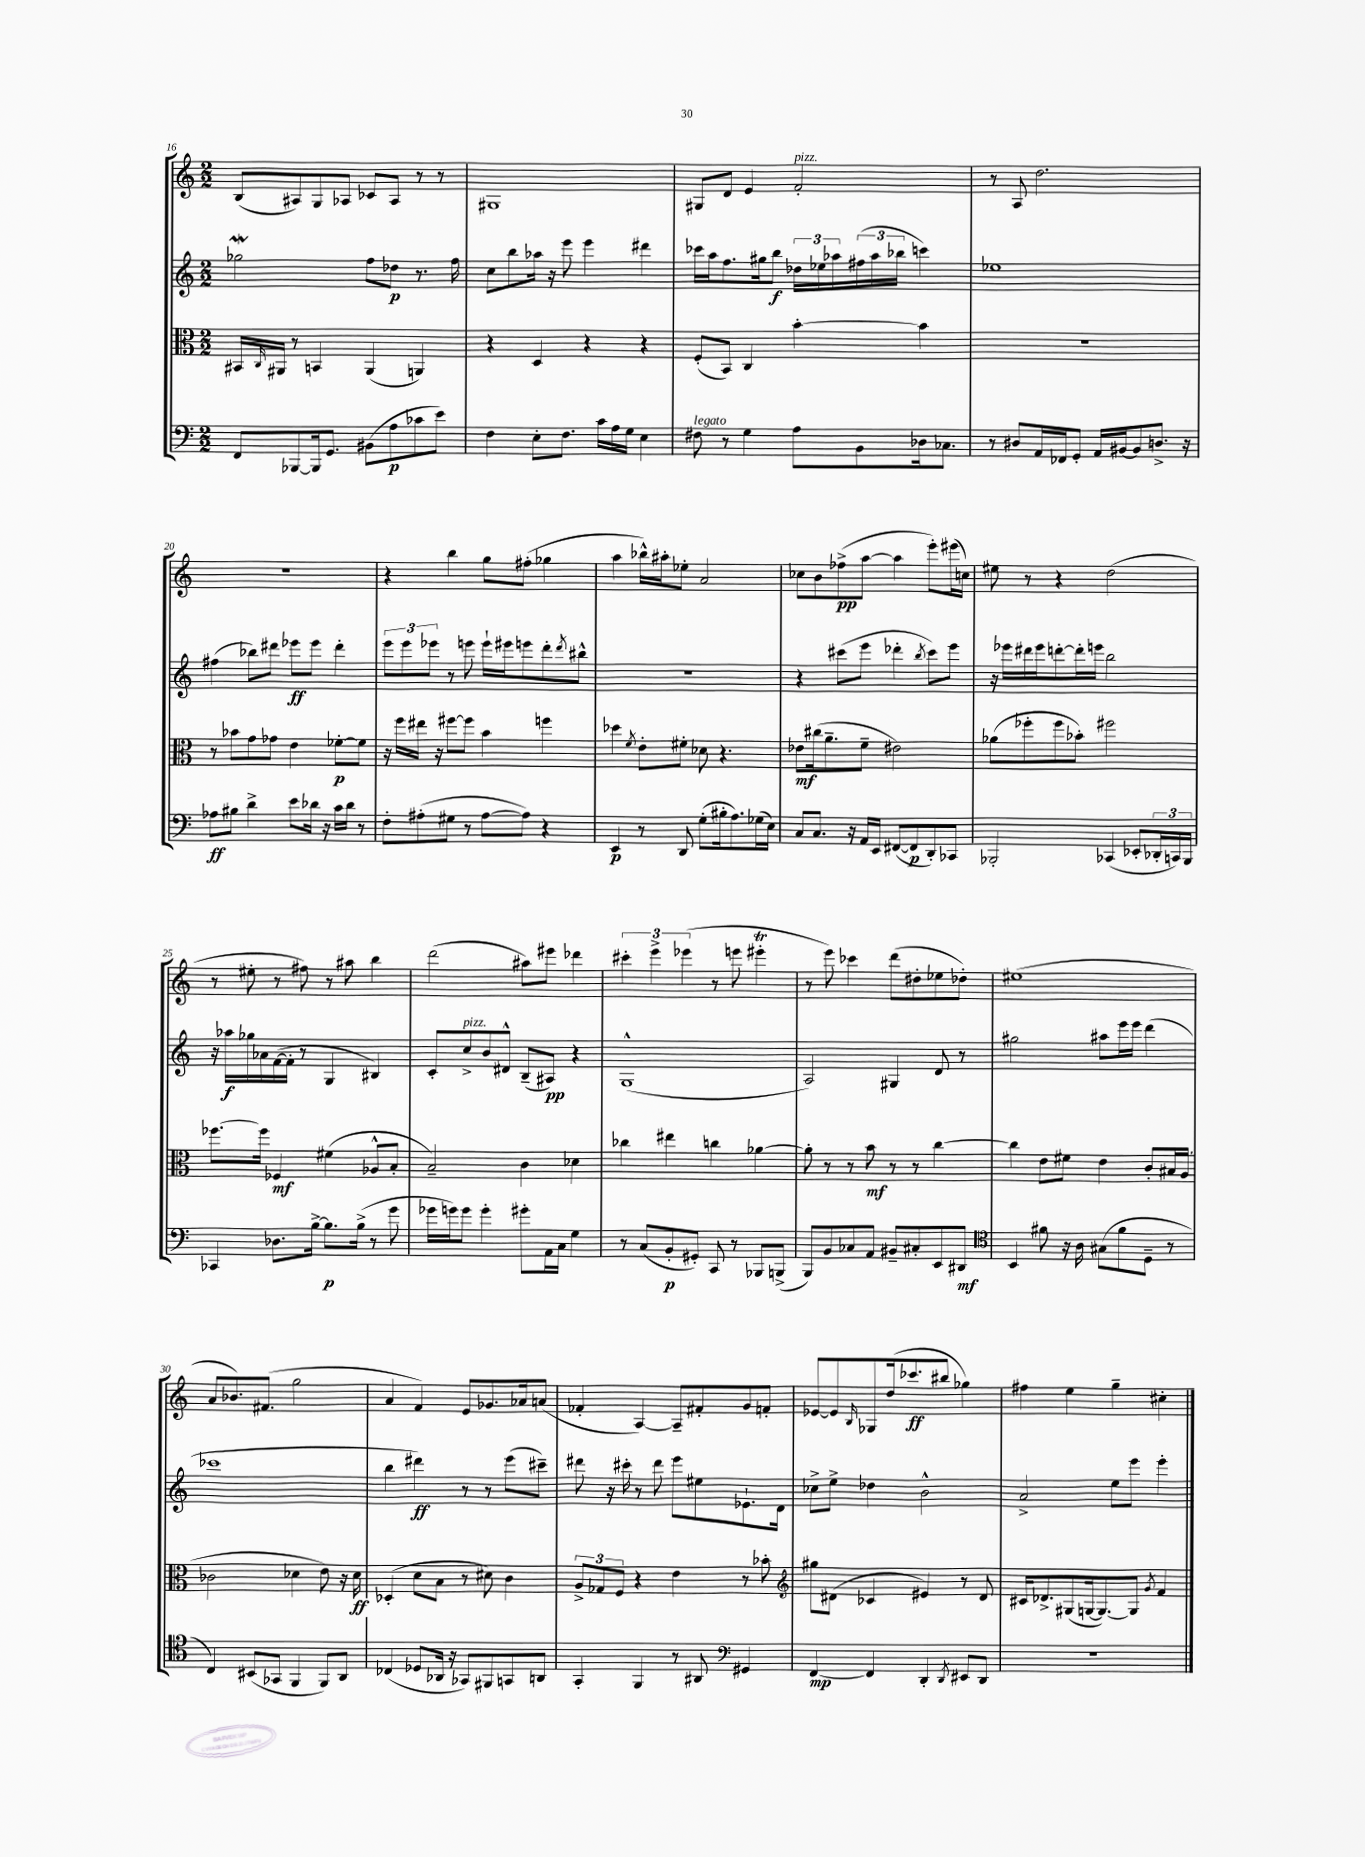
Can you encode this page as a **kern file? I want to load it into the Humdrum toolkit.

**kern	**kern	**kern	**kern
*staff4	*staff3	*staff2	*staff1
*clefF4	*clefC3	*clefG2	*clefG2
*k[]	*k[]	*k[]	*k[]
*M2/2	*M2/2	*M2/2	*M2/2
8FF/L	16BB#/LL	2gg-\	(8B/L
.	16qqC/	.	.
.	16AA#/JJ	.	.
[8BBB-/	8r	.	8A#/)
16BBB-/]k	4BB/	.	8G/
8.GG/J	.	.	.
.	.	.	8A-/J
(8BB#\L	(4AA#/	8ff\L	8c-/L
8A\	.	8dd-\J	8A-/J
8c-\	4AA/)	8.r	8r
8e\J)	.	.	8r
.	.	16ff\	.
=	=	=	=
4F\	4r	8cc\L	1G#
.	.	8bb\	.
8E'\L	4D/	16aa-\Jk	.
.	.	16r	.
8.F\J	.	8eee\	.
.	4r	4eee\	.
16c\LL	.	.	.
16A\	.	.	.
16G\JJ	.	.	.
4E\	4r	4ddd#\	.
=	=	=	=
8F#\	(8F'/L	16ccc-\LL	8G#/L
.	.	16aa\J	.
8r	8BB/J)	8.ff\	8d/J
4G\	4C/	.	4e/
.	.	16gg#\k	.
.	.	8bb\J	.
8A\L	[4b'\	24dd-\LL	2f'/
.	.	24ee-\	.
.	.	24aa-\	.
8BB\	.	(24ff#\	.
.	.	24aa-\	.
.	.	24bb-\JJ	.
16D-\k	4b\]	4ccc\)	.
8.C-\J	.	.	.
=	=	=	=
8r	1r	1ee-	8r
8D#/L	.	.	8A/
16AA/L	.	.	2.dd\
16FF-/J	.	.	.
8GG'/J	.	.	.
16AA/LL	.	.	.
[16BB#/J	.	.	.
8BB#/]	.	.	.
8.D^/J	.	.	.
16r	.	.	.
=	=	=	=
8A-\L	8r	(4ff#\	1r
8B#\J	8b-\L	.	.
4d^\	8g\	8bb-\L)	.
.	8g-\J	8ddd#\J	.
8e\L	4e\	8eee-\L	.
16d-\Jk	.	8eee-\J	.
16r	.	.	.
16c\LL	[8f-'\L	4ddd#'\	.
16d-\JJ	.	.	.
8r	8f-\]J	.	.
=	=	=	=
8F'\L	16r	12eee\L	4r
.	16ff\LL	.	.
.	.	12eee\	.
(8A#'\	16ee#\JJ	.	.
.	.	12eee-\J	.
.	16r	.	.
8G#\J	[8ff#\L	8r	4bb\
8r	8ff#\]J	8eee\	.
[8A#\L	4b\	16eee`\LL	8gg\L
.	.	16eee#\J	.
8A#\]J)	.	8eee\	(8ff#'\J
4r	4ff\	8ddd'\	4gg-\
.	.	8qddd/	.
.	.	8bb#^^\J	.
=	=	=	=
4EE/	4dd-\	1r	4aa\
.	8qf/	.	.
8r	8e'\L	.	16bb-^^\LL)
.	.	.	16aa#'\J
8DD/	8f#'\J	.	8ee-'\J
(8G'\L	8d-\	.	2a/
16B#'\k	4.r	.	.
8.A\)	.	.	.
(16G-\L	.	.	.
16E\JJ)	.	.	.
=	=	=	=
8C/L	8e-\L	4r	8cc-\L
8.C/J	(16cc#\k	.	8b\
.	8.a~\	.	.
.	.	(8ccc#\L	(8ff-^\
16r	.	.	.
16AA/LL	8f~\J	8eee\J	[8aa\J
16EE/JJ	.	.	.
([8FF#/L	2e#\)	4ddd-'\	4aa\]
8FF#/]	.	.	.
.	.	8qbb/	.
8DD'/)	.	8ccc#\L)	8eee'\L)
8CC-/J	.	8eee\J	(16eee#\L
.	.	.	16cc\JJ)
=	=	=	=
2BBB-'/	(8a-\L	16r	8ee#\
.	.	16eee-\LL	.
.	8ff-'\	16ddd#\	8r
.	.	16eee-\J	.
.	8ff-\	[8ddd'\	4r
.	8b-'\J)	16ddd'\]L	.
.	.	16eee\JJ	.
(4CC-/	2ff#\	2bb\	(2dd\
8EE-'/L	.	.	.
24DD-'/L	.	.	.
24CC/)	.	.	.
24BBB-/JJ	.	.	.
=	=	=	=
4CC-/	[8.ff-\L	16r	8r
.	.	16aa-\LL	.
.	.	16gg-\	8ee#'\
.	16ff-\]Jk	16a-\	.
8.D-\L	4F-/	([16f\	8r
.	.	16f'\]JJ	.
.	.	8r	8ff#\)
[16B^\Jk	.	.	.
8.B\]L	(4f#\	4G/	8r
.	.	.	8aa#\
(16B^\Jk	.	.	.
8r	8A-^^/L	4B#/)	4bb\
8g\	8B'/J	.	.
=	=	=	=
16g-\LL	2B~/)	8c'/L	(2ddd\
16g\J)	.	.	.
8g\J	.	8cc^/	.
4g'\	.	8b/	.
.	.	8d#^^/J	.
8g#'\L	4c\	(8B~/L	8aa#\L)
16AA\L	.	8A#/J)	8eee#\J
16C\JJ	.	.	.
4G\	4d-\	4r	4ddd-\
=	=	=	=
8r	4cc-\	(1G^^	6ccc#'\
(8C/L	.	.	.
.	.	.	6eee^\
8BB'/	4ee#\	.	.
.	.	.	(6eee-\
8GG#'/J)	.	.	.
8CC/	4cc\	.	8r
8r	.	.	8eee\
8BBB-/L	[4a-\	.	4eee#'\
(8BBB^/J	.	.	.
=	=	=	=
8BBB/L)	8a-'\]	2A/)	8r
8BB/	8r	.	8eee\)
8C-/	8r	.	4ccc-\
8AA/J	8b\	.	.
8BB#~/L	8r	4G#/	(8ddd\L
8C#'/	8r	.	8dd#'\
8EE/	[4cc\	8d/	8ee-\
8DD#/J	.	8r	8dd-'\J)
=	=	=	=
*clefC4	*	*	*
4BB/	4cc\]	2gg#\	(1ee#
8f#\	8e\L	.	.
16r	8f#\J	.	.
16A\	.	.	.
(8G#\L	4e\	8aa#\L	.
8f#\	.	16eee\L	.
.	.	16eee\JJ	.
8D~\J	8c'/L	(4ddd\	.
8r	16B#/L	.	.
.	(16A/JJ	.	.
=	=	=	=
4C/)	2c-\	1ccc-	8a/L
.	.	.	8.b-/)
(8BB#/L	.	.	.
.	.	.	(8.f#/J
8GG-/J	.	.	.
4FF/	4d-\	.	2gg\
8FF/L)	8e\)	.	.
8AA/J	16r	.	.
.	16d-\	.	.
=	=	=	=
(4C-/	(4D-'/	4bb\	4a/
8D-/L	8d\L	4ddd#\)	4f/)
16AA-/Jk	8B\J	.	.
16r	.	.	.
8GG-/L)	8r	8r	8e/L
8FF#/	8d#\)	8r	8.g-/
8GG/	4c\	(8eee\L	.
.	.	.	16a-/k
8AA/J	.	8ccc#~\J)	(8a/J
=	=	=	=
4GG'/	12A^/L	8ddd#\	4f-'/
.	12G-/	.	.
.	.	16r	.
.	12F/J	.	.
.	.	16ccc#'\	.
4FF/	4r	8r	[4A/)
.	.	8ddd#\	.
8r	4e\	8eee\L	8A~/]L
8AA#/	.	8ee#\	8f#'/
*clefF4	*	*	*
4GG#/	8r	8.e-`\	8g/
.	8b-'\	.	8f'/J
.	.	16d\Jk	.
=	=	=	=
*	*clefG2	*	*
[4FF/	8gg#\L	8cc-^\L	[8e-/L
.	(8d#\J	8ee^\J	8e-/]
.	.	.	16qqB/
4FF/]	4c-/	4dd-\	8G-/
.	.	.	(16dd/k
.	.	.	8.ccc-/
4DD'/	4e#/)	2b^^\	.
.	.	.	8bb#/J
8qDD/	.	.	.
8EE#/L	8r	.	4gg-\)
8DD/J	8d#/	.	.
=	=	=	=
1r	16c#/LK	2a^/	4ff#\
.	8.d-^/	.	.
.	(8G#/	.	4ee\
.	[16G/k	.	.
.	8.G/_)	.	.
.	.	8ee\L	4gg~\
.	8G/]J	8eee\J	.
.	8qg/	.	.
.	4f/	4eee'\	4cc#'\
==	==	==	==
*-	*-	*-	*-
